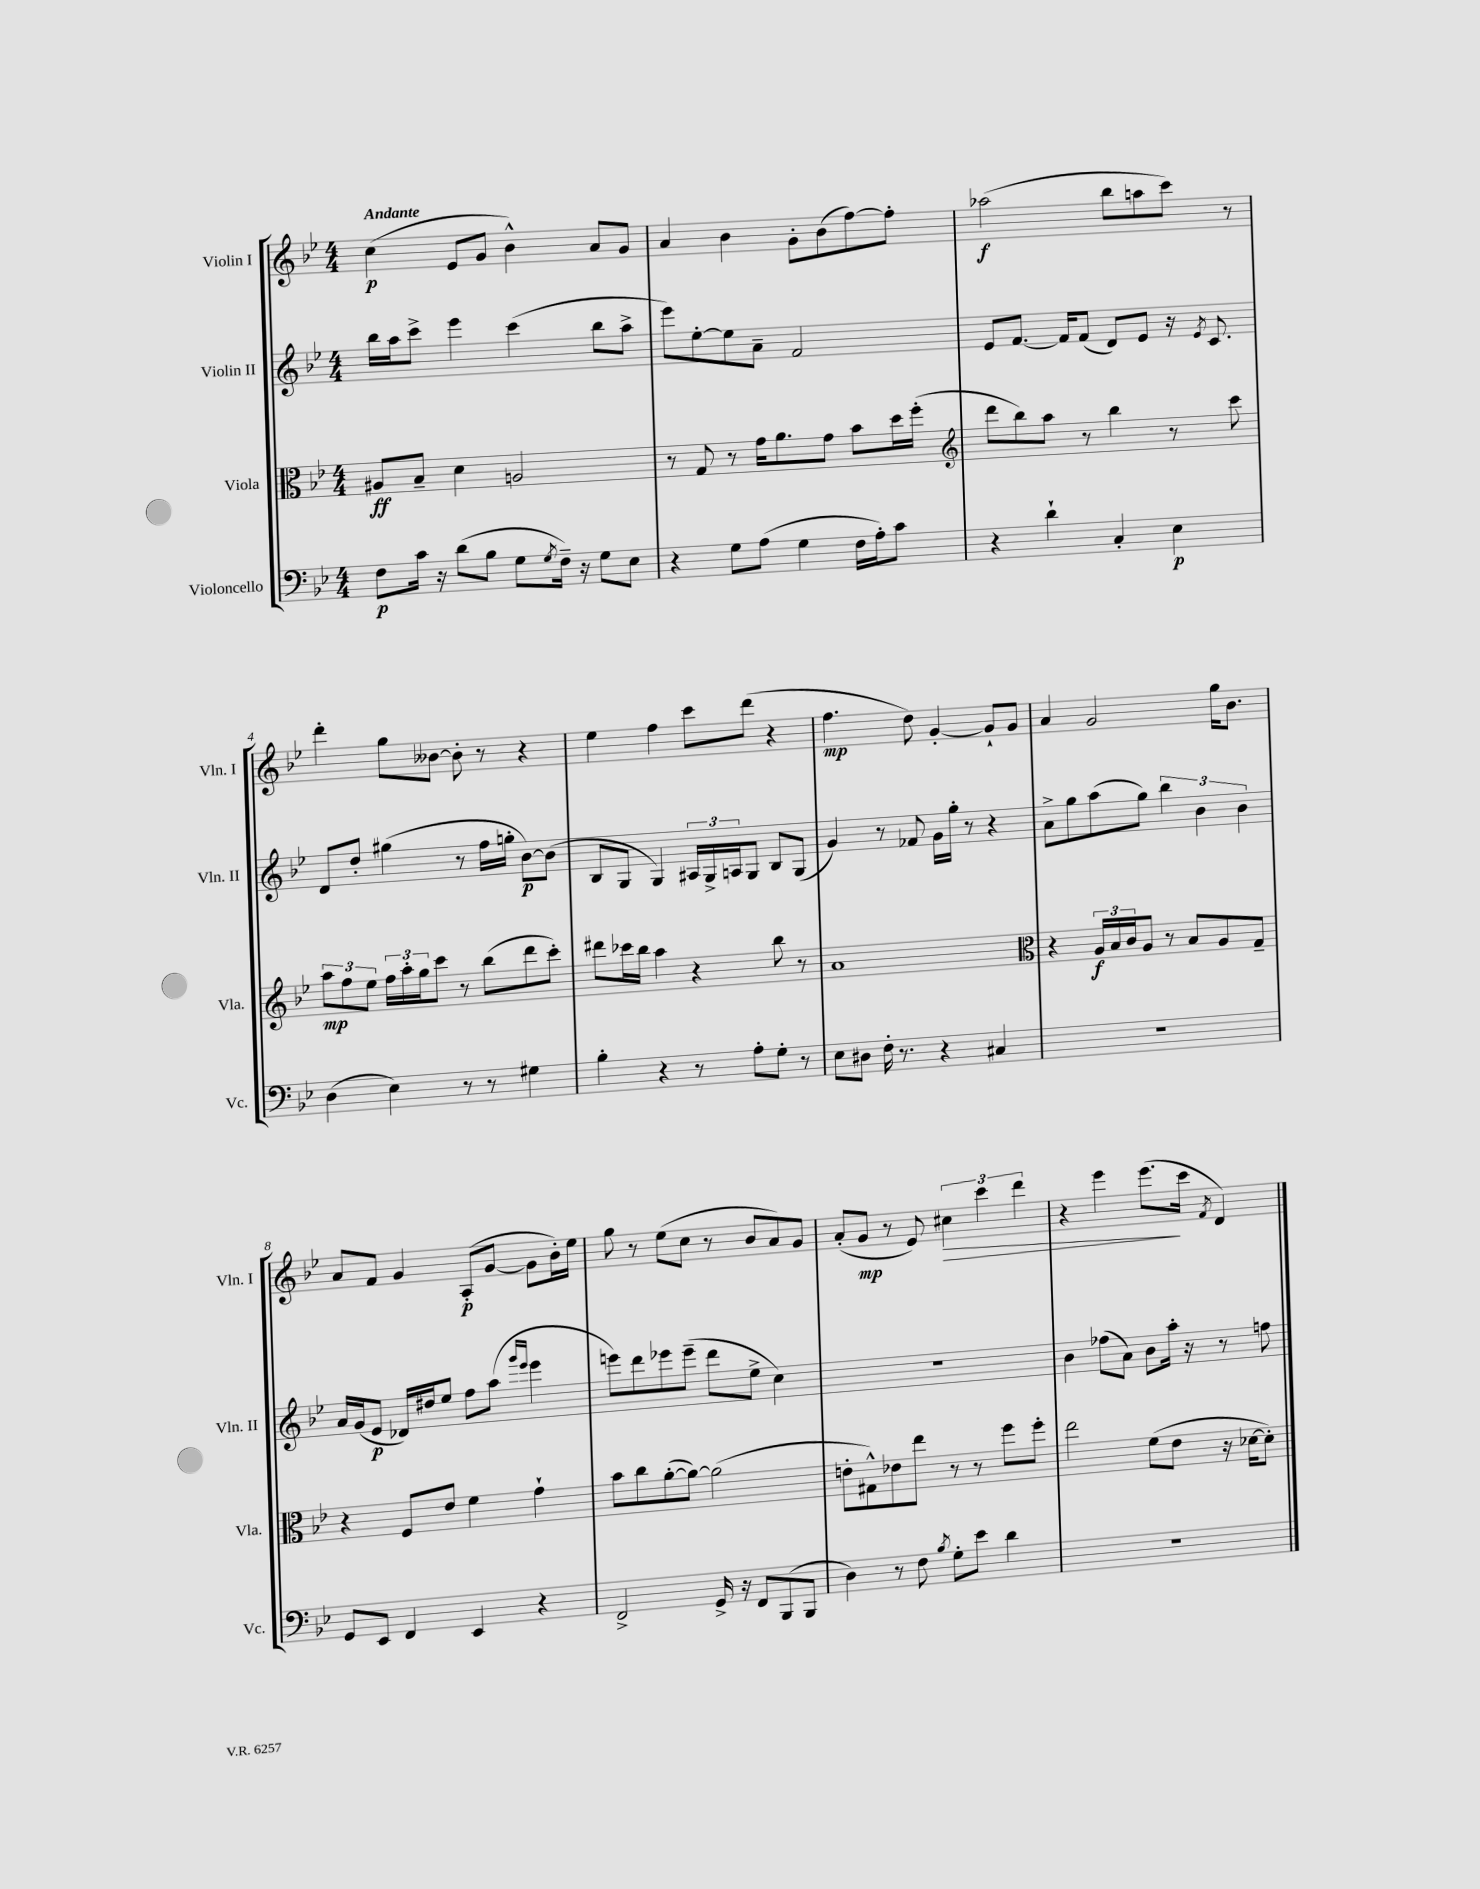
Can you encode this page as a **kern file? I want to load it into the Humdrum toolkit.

**kern	**dynam	**kern	**dynam	**kern	**dynam	**kern	**dynam
*part4	*part4	*part3	*part3	*part2	*part2	*part1	*part1
*staff4	*staff4	*staff3	*staff3	*staff2	*staff2	*staff1	*staff1
*I"Violoncello	*	*I"Viola	*	*I"Violin II	*	*I"Violin I	*
*I'Vc.	*	*I'Vla.	*	*I'Vln. II	*	*I'Vln. I	*
*clefF4	*	*clefC3	*	*clefG2	*	*clefG2	*
*k[b-e-]	*	*k[b-e-]	*	*k[b-e-]	*	*k[b-e-]	*
*M4/4	*	*M4/4	*	*M4/4	*	*M4/4	*
=1	=1	=1	=1	=1	=1	=1	=1
!	!	!	!	!	!	!LO:TX:a:B:t=Andante	!
8F\L	p	8A#X/L	ff	16bb-\LL	.	(4cc\	p
.	.	.	.	16aa\J	.	.	.
16c\Jk	.	8B-~/J	.	8ccc^\J	.	.	.
16r	.	.	.	.	.	.	.
(8d\L	.	4d\	.	4eee-\	.	8e-/L	.
8B-\J	.	.	.	.	.	8g/J	.
8G\L	.	2An/	.	(4ccc\	.	4b-^^\)	.
8qG/	.	.	.	.	.	.	.
16F~\Jk)	.	.	.	.	.	.	.
16r	.	.	.	.	.	.	.
8G\L	.	.	.	8bb-\L	.	8a/L	.
8E-\J	.	.	.	8aa^\J	.	8g/J	.
=2	=2	=2	=2	=2	=2	=2	=2
4r	.	8r	.	8eee-\L)	.	4a/	.
.	.	8G/	.	[8ee-'\	.	.	.
8G\L	.	8r	.	8ee-\]	.	4b-\	.
(8A\J	.	16g\KL	.	8a~\J	.	.	.
.	.	8.a\	.	.	.	.	.
4G\	.	.	.	2f/	.	8g'\L	.
.	.	8g\J	.	.	.	(8b-\	.
16F\LL	.	8b-\L	.	.	.	[8ff\)	.
16A'\J)	.	.	.	.	.	.	.
8c\J	.	16dd\L	.	.	.	8ff'\J]	.
.	.	(16ff'\JJ	.	.	.	.	.
=3	=3	=3	=3	=3	=3	=3	=3
*	*	*clefG2	*	*	*	*	*
4r	.	8ddd\L	.	8e-/L	.	(2aa-X\	f
.	.	8bb-\)	.	[8.f/J	.	.	.
4d`\	.	8aa\J	.	.	.	.	.
.	.	.	.	16f/KL]	.	.	.
.	.	8r	.	(8f/J	.	.	.
4C'/	.	4bb-\	.	8d/L)	.	8bb-\L	.
.	.	.	.	8e-/J	.	8aan\	.
4E-\	p	8r	.	16r	.	8ccc\J)	.
.	.	.	.	8qe-/	.	.	.
.	.	.	.	8.c/	.	.	.
.	.	8ccc\	.	.	.	8r	.
!!LO:LB:g=z
=4	=4	=4	=4	=4	=4	=4	=4
(4D\	.	12aa\L	mp	8d/L	.	4ddd'\	.
.	.	12ff\	.	.	.	.	.
.	.	.	.	8dd'/J	.	.	.
.	.	12ee-\J	.	.	.	.	.
4E-\)	.	24ff\LL	.	(4gg#X\	.	8gg\L	.
.	.	24aa'\	.	.	.	.	.
.	.	24gg\J	.	.	.	.	.
.	.	8ccc\J	.	.	.	[8b--X\J	.
8r	.	8r	.	8r	.	8b--'\]	.
8r	.	(8bb-\L	.	16ff\LL	.	8r	.
.	.	.	.	16ggn'\JJ	.	.	.
4G#X\	.	8ddd\	.	[8b-\L)	p	4r	.
.	.	8ccc'\J)	.	(8b-\J]	.	.	.
=5	=5	=5	=5	=5	=5	=5	=5
4B-'\	.	8ddd#X\L	.	8B-/L	.	4ee-\	.
.	.	16ccc-X\L	.	8G/J	.	.	.
.	.	16bb-\JJ	.	.	.	.	.
4r	.	4aa\	.	4G/)	.	4ff\	.
8r	.	4r	.	24A#X/LL	.	8ccc\L	.
.	.	.	.	24G^/	.	.	.
.	.	.	.	24An/J	.	.	.
8A'\L	.	.	.	8G/J	.	(8ddd\J	.
8G'\J	.	8bb-\	.	8B-/L	.	4r	.
8r	.	8r	.	(8G/J	.	.	.
=6	=6	=6	=6	=6	=6	=6	=6
8E-\L	.	1a	.	4g/)	.	4.ff\	mp
8D#X\J	.	.	.	.	.	.	.
16F'\	.	.	.	8r	.	.	.
8.r	.	.	.	.	.	.	.
.	.	.	.	8f-X/	.	8dd\)	.
4r	.	.	.	16g\LL	.	[4g'/	.
.	.	.	.	16gg'\JJ	.	.	.
.	.	.	.	8r	.	.	.
4C#X/	.	.	.	4r	.	8g`/L]	.
.	.	.	.	.	.	8g/J	.
=7	=7	=7	=7	=7	=7	=7	=7
*	*	*clefC3	*	*	*	*	*
1r	.	4r	.	8a^\L	.	4a/	.
.	.	.	.	8gg\	.	.	.
.	.	24A/LL	f	(8aa\	.	2g/	.
.	.	24B-/	.	.	.	.	.
.	.	24c/J	.	.	.	.	.
.	.	8A/J	.	8gg\J)	.	.	.
.	.	8r	.	6bb-\	.	.	.
.	.	8B-/L	.	.	.	.	.
.	.	.	.	6b-\	.	.	.
.	.	8A/	.	.	.	16gg\KL	.
.	.	.	.	.	.	8.b-\J	.
.	.	.	.	6b-\	.	.	.
.	.	8G~/J	.	.	.	.	.
!!LO:LB:g=z
=8	=8	=8	=8	=8	=8	=8	=8
8GG/L	.	4r	.	16a/LL	.	8a/L	.
.	.	.	.	(16g/J	.	.	.
8EE-/J	.	.	.	8e-/J	p	8f/J	.
4FF/	.	8F/L	.	16d-X/LL)	.	4g/	.
.	.	.	.	16dd#X/J	.	.	.
.	.	8e-/J	.	8ee-/J	.	.	.
4EE-/	.	4f\	.	8ff\L	.	(8A'/L	p
.	.	.	.	(8aa\J	.	[8g/J	.
.	.	.	.	16qqggg/LL	.	.	.
.	.	.	.	16qqeee-/JJ	.	.	.
4r	.	4g`\	.	4eee-\	.	8g\L]	.
.	.	.	.	.	.	16b-'\L)	.
.	.	.	.	.	.	16ee-\JJ	.
=9	=9	=9	=9	=9	=9	=9	=9
2FF^/	.	8b-\L	.	8eeen\L)	.	8gg\	.
.	.	8cc\	.	8ddd\	.	8r	.
.	.	([8a'\	.	8eee-X\	.	(8ee-\L	.
.	.	8a\J_)	.	(8eee-~\J	.	8cc\J	.
16GG^/	.	(2a\]	.	8ddd\L	.	8r	.
16r	.	.	.	.	.	.	.
8FF/L	.	.	.	8ee-^\J	.	8b-/L	.
(8BBB-/	.	.	.	4cc\)	.	8a/)	.
8BBB-/J	.	.	.	.	.	8g/J	.
=10	=10	=10	=10	=10	=10	=10	=10
4D\)	.	8en'\L	.	1r	.	(8a'/L	.
.	.	8G#X^^\)	.	.	.	8g/J	mp
8r	.	8e-X\	.	.	.	8r	.
8F\	.	8ee-\J	.	.	.	8e-/)	.
8qB-/	.	.	.	.	.	.	.
!	!	!	!	!	!	!	!LO:HP:b
8G'\L	.	8r	.	.	.	6cc#X\	>
8e-\J	.	8r	.	.	.	.	.
.	.	.	.	.	.	6ccc\	.
4d\	.	8ff\L	.	.	.	.	.
.	.	.	.	.	.	6ddd\	.
.	.	8ff'\J	.	.	.	.	.
=11	=11	=11	=11	=11	=11	=11	=11
1r	.	2ee-\	.	4b-\	.	4r	.
.	.	.	.	(8ff-X\L	.	4eee-\	.
.	.	.	.	8a\J)	.	.	.
.	.	(8f\L	.	8b-\L	.	(8.eee-\L	.
.	.	8e-\J	.	16aa'\Jk	.	.	.
.	.	.	.	16r	.	16ccc\Jk	]
.	.	.	.	.	.	8qf/	.
.	.	16r	.	8r	.	4d/)	.
.	.	[16d-X\KL	.	.	.	.	.
.	.	8d-'\J])	.	8ffn\	.	.	.
==	==	==	==	==	==	==	==
*-	*-	*-	*-	*-	*-	*-	*-
